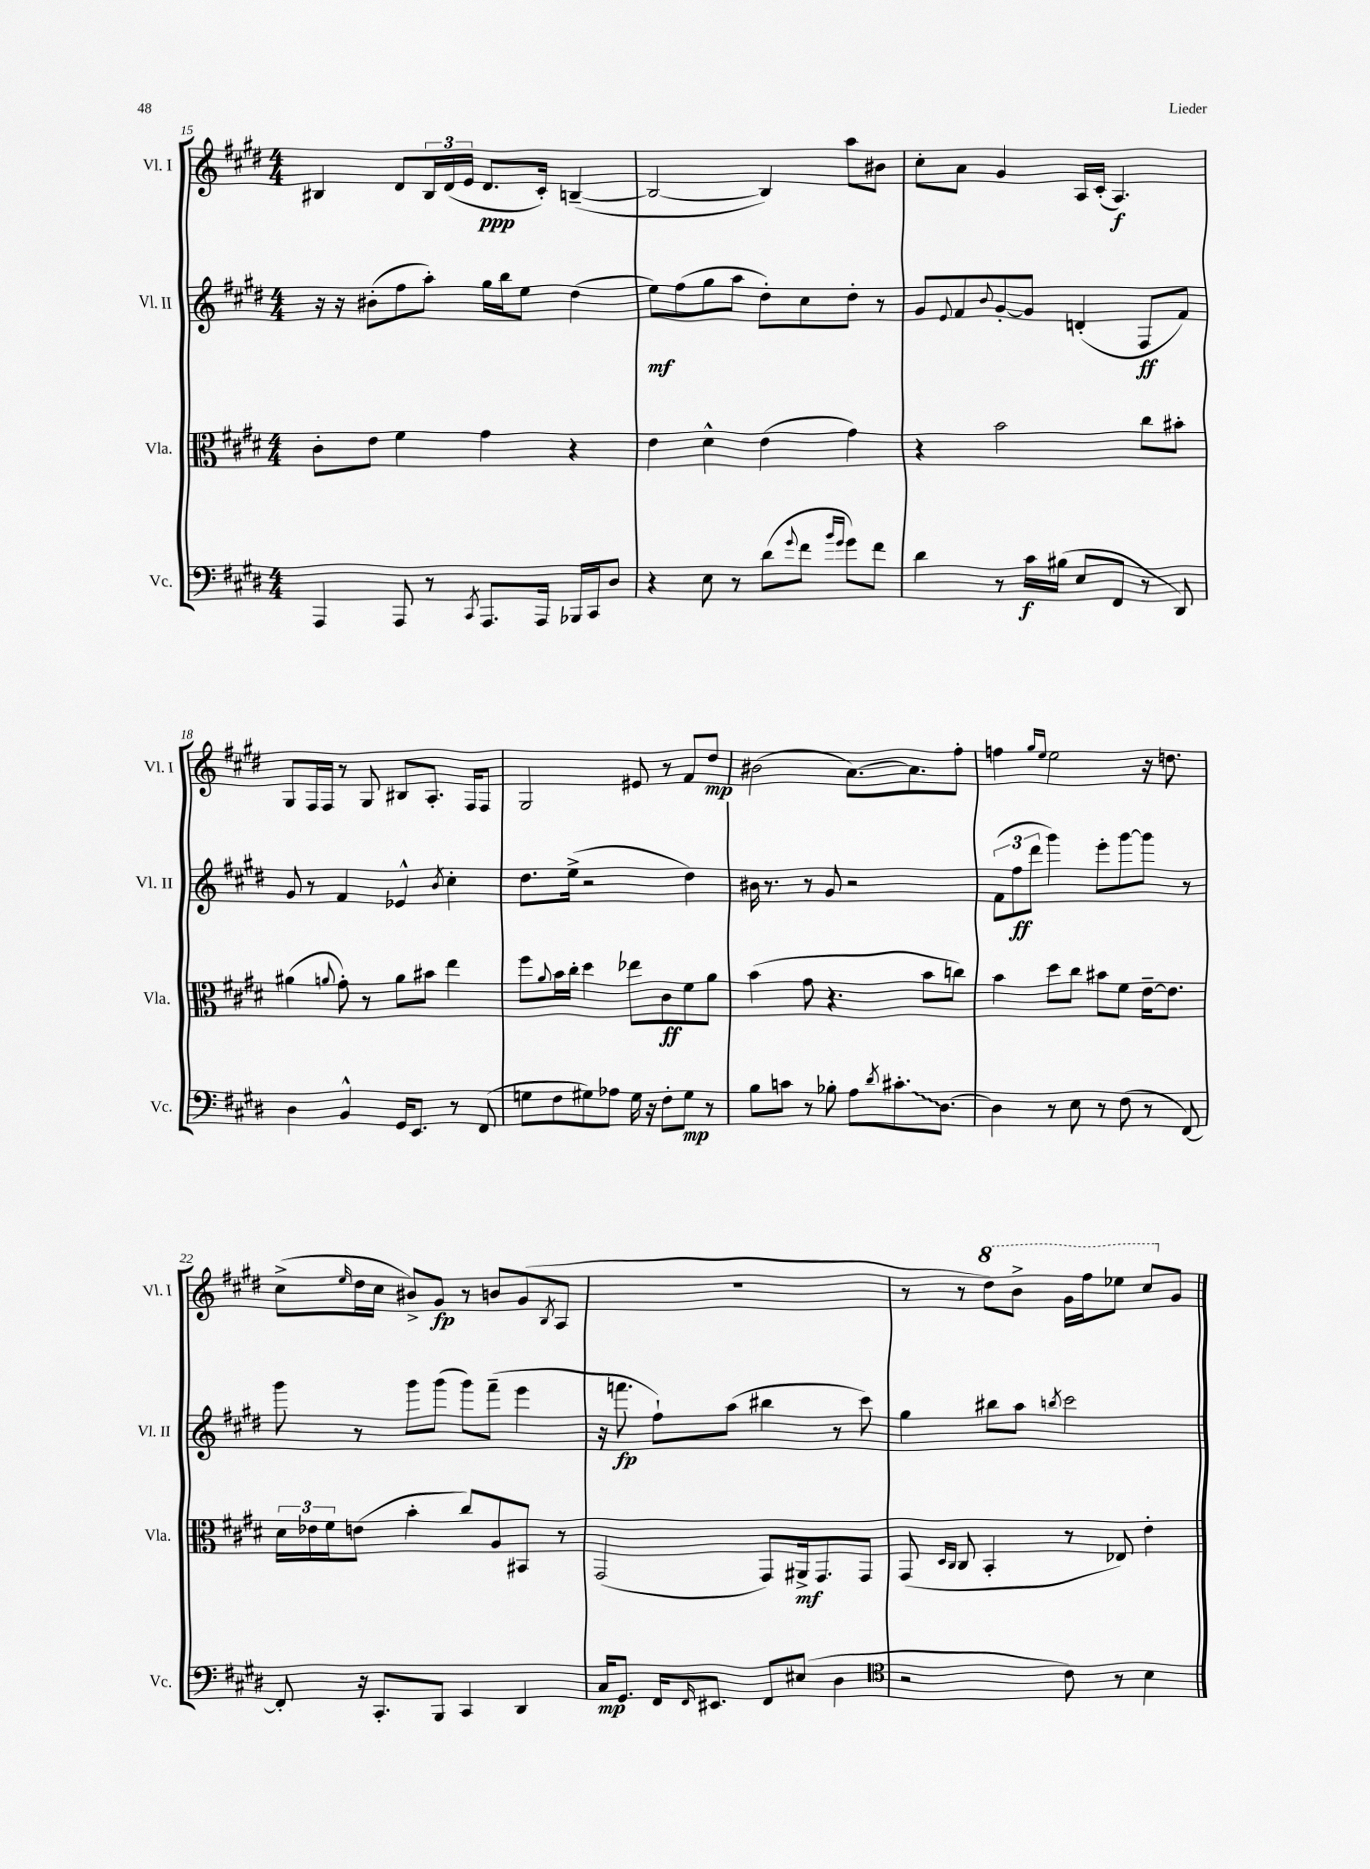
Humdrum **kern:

**kern	**kern	**kern	**kern
*staff4	*staff3	*staff2	*staff1
*clefF4	*clefC3	*clefG2	*clefG2
*k[f#c#g#d#]	*k[f#c#g#d#]	*k[f#c#g#d#]	*k[f#c#g#d#]
*M4/4	*M4/4	*M4/4	*M4/4
4AAA/	8c#'\L	16r	4B#/
.	.	16r	.
.	8e\J	(8b#'\L	.
8AAA/	4f#\	8ff#\	8d#/L
8r	.	8aa'\J)	24B#/L
.	.	.	(24d#/
.	.	.	24e/JJ
8qCC#/	.	.	.
8.AAA/L	4g#\	16gg#\LL	8.d#/L
.	.	16bb\J	.
.	.	8ee\J	.
16AAA/Jk	.	.	16c#'/Jk)
16BBB-/LL	4r	(4dd#\	([4B~/
16CC#/J	.	.	.
8D#/J	.	.	.
=	=	=	=
4r	4e\	8ee\L)	2B/_
.	.	(8ff#\	.
8E\	4d#^^\	8gg#\	.
8r	.	8aa\J	.
(8d#\L	(4e\	8dd#'\L)	4B/])
8qqg#/	.	.	.
8f#\J	.	8cc#\	.
16qqb/LL	.	.	.
16qqg#/JJ	.	.	.
8g#\L)	4g#\)	8dd#'\J	8aa\L
8f#\J	.	8r	8b#\J
=	=	=	=
4d#\	4r	8g#/L	8cc#'\L
.	.	8qqe/	.
.	.	8f#/	8a\J
.	.	8qqb/	.
8r	2b\	[8g#'/	4g#/
16c#\LL	.	8g#/]J	.
(16B#\JJ	.	.	.
8E/L	.	(4d'/	16A/LL
.	.	.	(16c#'/JJ
8FF#/J	.	.	4.A/)
8r	8cc#\L	8F#/L	.
8DD#/)	8b#'\J	8f#/J)	.
=	=	=	=
4D#\	(4a#\	8g#/	8G#/L
.	.	8r	16F#/L
.	.	.	16F#/JJ
.	8qqa/	.	.
4BB^^/	8g#'\)	4f#/	8r
.	8r	.	8G#/
16GG#/LK	8a\L	4e-^^/	8B#/L
8.EE/J	.	.	.
.	8b#\J	.	8.A'/J
.	.	8qb/	.
8r	4ee\	4cc#'\	.
.	.	.	16F#/LK
(8FF#/	.	.	8F#/J
=	=	=	=
8G\L	8ff#\L	8.dd#\L	2G#/
.	8qqa/	.	.
8F#\	16b\L	.	.
.	16cc#'\JJ	(16ee^\Jk	.
8G#\)	4dd#\	2r	.
8A-\J	.	.	.
16G#\	8ee-\L	.	8e#/
16r	.	.	.
8F#'\L	8c#\	.	8r
8G#\J	8f#\	4dd#\)	8f#/L
8r	8a\J	.	8dd#/J
=	=	=	=
8B\L	(4b\	16b#\	(2b#\
.	.	8.r	.
8c\J	.	.	.
8r	8g#\	8r	.
8B-'\	4.r	8g#/	.
8A\L	.	2r	[8.a\L)
8qd#/	.	.	.
8.c#'\	.	.	.
.	.	.	8.a\]
.	8b\L	.	.
[8.D#\J	.	.	.
.	8cc\J)	.	8ff#'\J
=	=	=	=
4D#\]	4b\	(12f#\L	4ff\
.	.	12ff#\	.
.	.	12ddd#\J	.
.	.	.	16qqgg#/LL
.	.	.	16qqee/JJ
8r	8dd#\L	4ggg#\)	2ee\
8E\	8cc#\J	.	.
8r	8b#\L	8eee'\L	.
(8F#\	8f#\J	[8ggg#\	.
8r	[16e~\LK	8ggg#\]J	16r
.	8.e\]J	.	8.dd\
[8FF#/)	.	8r	.
=	=	=	=
8FF#'/]	24d#\LL	8ggg#\	(8cc#^\L
.	24e-\	.	.
.	24f#\J	.	.
.	.	.	16qqee/
16r	(8e\J	8r	16dd#\L
8.CC#'/L	.	.	16cc#\JJ
.	4b'\	8ggg#\L	8b#^/L)
8BBB/J	.	(8ggg#\J	8g#/J
4CC#/	8cc#/L)	8ggg#\L)	8r
.	8A/	(8fff#~\J	8b/L
4DD#/	8BB#/J	4eee\	(8g#/
.	.	.	8qB/
.	8r	.	8A/J
=	=	=	=
16C#/LK	(2GG#/	16r	1r
8.GG#/J	.	8.fff\	.
16FF#/LK	.	8ff#`\L)	.
16qqFF#/	.	.	.
8.EE#/J	.	.	.
.	.	(8aa\J	.
8FF#/L	8GG#/L)	4bb#\	.
(8E#/J	16AA#^/k	.	.
.	8.GG#/	.	.
4D#\	.	8r	.
.	8GG#/J	8ccc#\)	.
=	=	=	=
*clefC4	*	*	*
2r	(8GG#/	4gg#\	8r
.	16qqD#/LL	.	.
.	16qqC#/JJ	.	.
.	8C#/	.	8r
.	4BB'/	8bb#\L	8ddd#\L)
.	.	8aa\J	8bb^\J
.	.	8qbb/	.
8c#\)	8r	2ccc#\	16gg#\LL
.	.	.	16fff#\J
8r	8E-/)	.	8eee-\J
4B\	4e'\	.	8ccc#/L
.	.	.	8g#/J
==	==	==	==
*-	*-	*-	*-
